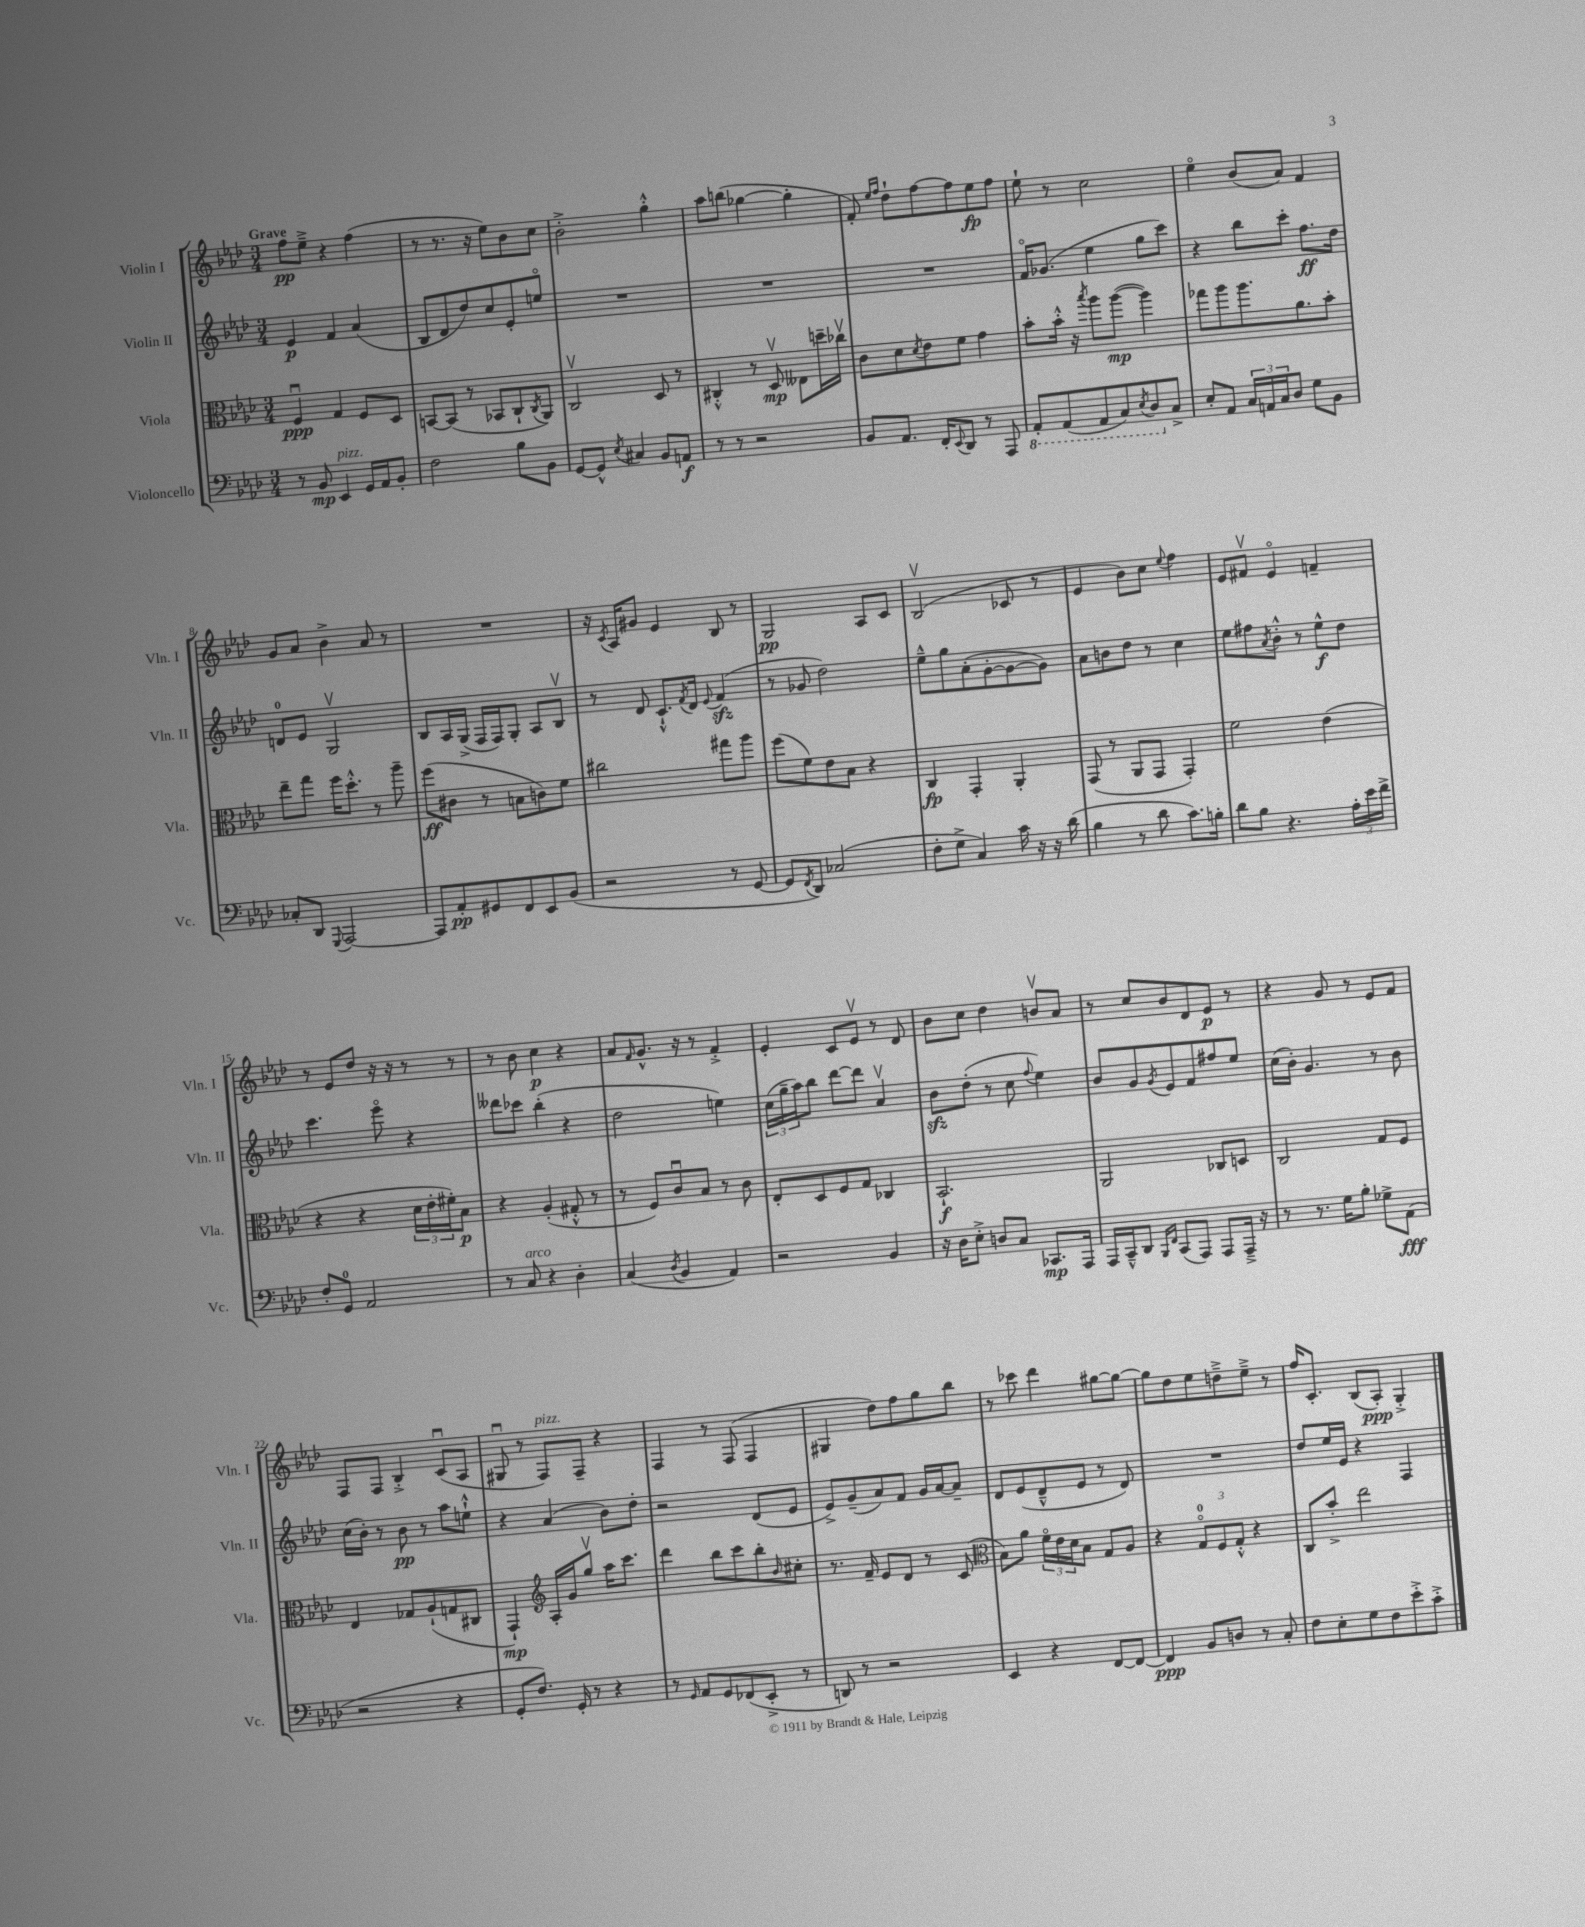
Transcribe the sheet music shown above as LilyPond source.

<<
\new StaffGroup <<
\new Staff = "s0" \with { instrumentName = "Violin I" shortInstrumentName = "Vln. I" } {
    \clef treble \key aes \major \numericTimeSignature \time 3/4 \tempo "Grave"
    f''8\pp ees''8---> r4 f''4( |
    r8 r8. r16 ees''8) bes'8 c''8 |
    bes'2-.-> g''4-.-^ |
    aes''8 b''8( ges''4~ ges''4-. |
    f'8-.) \grace { ees''16 f''16 } des''8-! f''8~ f''8 ees''8\fp f''8 |
    ees''8-! r8 c''2 |
    ees''4\flageolet bes'8( aes'8) f'4 |
    g'8 aes'8 bes'4-> aes'8 r8 |
    R2. |
    r16 \acciaccatura { c'8 } aes16 gis'8 ees'4 bes8 r8 |
    g2\pp aes8 c'8 |
    bes2\upbow( ces'8 r8 |
    ees'4 bes'8) c''8 \appoggiatura { ees''8 } f''4 |
    ees'8 fis'8\upbow ees'4\flageolet f'4-- |
    r8 ees'8 des''8 r16 r16 r8 r8 |
    r8 bes'8 c''4\p r4 |
    aes'8 \grace { f'16 } g'8.-^ r16 r8 f'4-.-> |
    ees'4-. c'8 ees'8\upbow r8 des'8 |
    bes'8 c''8 des''4 b'8\upbow aes'8 |
    r8 c''8 bes'8 des'8 ees'8\p r8 |
    r4 g'8 r8 ees'8 f'8 |
    f8 f8 bes4-.-> c'8\downbow( aes8 |
    gis8\downbow r8 f8^\markup { \italic "pizz." }) f8-- r4 |
    f4 r8 f8( f4 |
    gis4 des''8) f''8 g''8 bes''8 |
    r8 ces'''8 des'''4 gis''8~ gis''8~ |
    gis''8 des''8 ees''8 d''8---> ees''8---> r8 |
    f''16 c'8.-. bes8( aes8-.\ppp) g4-.-> \bar "|." |
}
\new Staff = "s1" \with { instrumentName = "Violin II" shortInstrumentName = "Vln. II" } {
    \clef treble \key aes \major \numericTimeSignature \time 3/4
    ees'4\p f'4 aes'4( |
    bes8 des'8 des''8) c''8 ees'8-. e''8\flageolet |
    R2. |
    R2. |
    R2. |
    f'16\flageolet ges'8.( ees''4 g''8 c'''8) |
    r4 bes''8 c'''8-. f''8.\ff des''16 |
    d'8-0 ees'8 g2\upbow |
    bes8 aes16 g16->( f16 f16) g8-. aes8 bes8\upbow |
    r8 des'8 c'8.-!-^ \acciaccatura { f'8 } des'16 \appoggiatura { ees'8 } f'4\sfz( |
    r8 ges'8 des''2) |
    ees''8---^ g''8 aes'8-.( g'8~-. g'8~ g'8) |
    aes'8 b'8 des''8 r8 c''4 |
    ees''8 fis''8 \acciaccatura { aes'8 } bes'8-.-^ r8 ees''8-^\f des''8 |
    c'''4. ees'''8\flageolet r4 |
    deses'''8 ces'''8 bes''4-.( r4 |
    des''2 e''4) |
    \tuplet 3/2 { c''16( g''16-- aes''16) } bes''8 des'''8~ des'''8 aes'4\upbow |
    bes'8\sfz des''8-.( r8 c''8 \appoggiatura { f''8 } ees''4) |
    bes'8 g'8 \acciaccatura { g'8 } ees'8 f'8 fis''8 ees''8 |
    c''16( bes'16-.) g'4. r8 bes'8 |
    c''16( bes'16-.) r8 bes'8\pp r8 aes''8 e''8-!-^ |
    r4 aes'4( bes'8) des''8-. |
    r2 des'8( ees'8 |
    ees'8->) g'8--( aes'8) f'8 g'16 aes'16~ aes'8-- |
    des'8 ees'8( des'8---^ ees'8 r8 des'8) |
    R2. |
    des''8 ees''16 ees'16 r4 f4 \bar "|." |
}
\new Staff = "s2" \with { instrumentName = "Viola" shortInstrumentName = "Vla." } {
    \clef alto \key aes \major \numericTimeSignature \time 3/4
    f4\downbow\ppp g4 f8 des8 |
    b,8~ b,8( r8 bes,8 c8-! \acciaccatura { c8 } aes,8) |
    c2\upbow des8 r8 |
    cis4-.-^ r8 des8\upbow\mp eeses8 d''16-- ces''16\upbow |
    c'8 des'8 \acciaccatura { des'8 } ees'8 f'8 g'4 |
    bes'8-. bes'16-.-^ r16 \acciaccatura { bes''8 } aes''8 aes''8~\mp( aes''4) |
    ges''8 aes''8 aes''8. aes'8. bes'8-. |
    ees''8-- g''8 f''16 des''8.-.-^ r8 aes''8-- |
    f''8\ff( cis'8 r8 b8 c'8) f'8 |
    cis''2 gis''8 aes''8 |
    f''8( f'8) ees'8 bes8 r4 |
    c4\fp g,4-. aes,4-. |
    g,8( r8 aes,8 g,8 g,4-.) |
    f'2 ees'4( |
    r4 r4 \tuplet 3/2 { des'16 ees'16-. fis'16-.) } bes8\p |
    r4 aes4-.( gis8-.-^ r8 |
    r8 f8) c'8\downbow bes8 r8 c'8 |
    ees8-. des8 f8 g8 ces4 |
    bes,2.-!\f |
    aes,2 ces8 d8 |
    c2 g8 f8 |
    ees4 ges8 aes8-!( g8 cis8 |
    g,4-!\mp) \clef treble aes16-. g'16 g''8\upbow aes''16 c'''8. |
    des'''4 bes''8 c'''8 bes''8-. \grace { bes'16 } cis''8-. |
    r8. f'16-- ees'8 des'8 r8 c'8( |
    \clef alto bes8) aes'8 \tuplet 3/2 { f'16\flageolet ees'16 des'16 } bes8 g8 aes8 |
    r4 \tuplet 3/2 { g8-0\flageolet f8 g8-.-^ } r4 |
    c8 bes'8-.-> ees''2 \bar "|." |
}
\new Staff = "s3" \with { instrumentName = "Violoncello" shortInstrumentName = "Vc." } {
    \clef bass \key aes \major \numericTimeSignature \time 3/4
    r8 bes,8\mp ees,4^\markup { \italic "pizz." } g,16 aes,16 bes,8-. |
    f2 bes8 bes,8 |
    g,8~ g,8-^ \acciaccatura { ees8 } cis4 bes,8 a,8\f |
    r8 r8 r2 |
    bes,8 aes,8. f,16-. \appoggiatura { ees,8 } des,8 r8 aes,,8 |
    \ottava #-1 aes,,8-. aes,,8( aes,,8 c,8) \acciaccatura { ees,8 } des,8 \ottava #0 c8-> |
    ees8-. aes,8 \tuplet 3/2 { c16 a,16 c16 } des8 g8 bes,8 |
    ces8-. des,8 \appoggiatura { g,,8 } aes,,2~ |
    aes,,8 aes,8-.\pp gis,8 f,8 ees,8 bes,8( |
    r2 r8 g,8~ |
    g,8 \acciaccatura { f,8 } des,8) ces2( |
    f8-. g8-> c4) c'16 r16 r16 des'16( |
    bes4 r8 des'8 c'8.) b16-. |
    des'8 bes8 r4. \tuplet 3/2 { aes16-. ees'16 f'16-> } |
    f8-. g,8-0 aes,2 |
    r8 c8^\markup { \italic "arco" } r4 des4-. |
    c4( \acciaccatura { des8 } bes,4 aes,4) |
    r2 bes,4 |
    r16 des16 ees8-.-> d8 c8 ces,8.\mp aes,,16 |
    aes,,16 c,16---^ des,8 \grace { bes,,16 f,16 } c,8( aes,,8) aes,,8 aes,,16---> r16 |
    r8 r8. g16 bes8-. ges8-> aes,8\fff( |
    r2 r4 |
    g,8-. f8.) g,16-. r8 r4 |
    r8 \grace { g,16 } aes,8 g,8 fes,8( ees,8-.-> r8 |
    d,8) r8 r2 |
    ees,4 r4 f,8~ f,8~ |
    f,4\ppp bes,8 d8 r8 c8-. |
    f8 ees8-. g8 f8 ees'8-.-> c'8-.-> \bar "|." |
}
>>
>>
